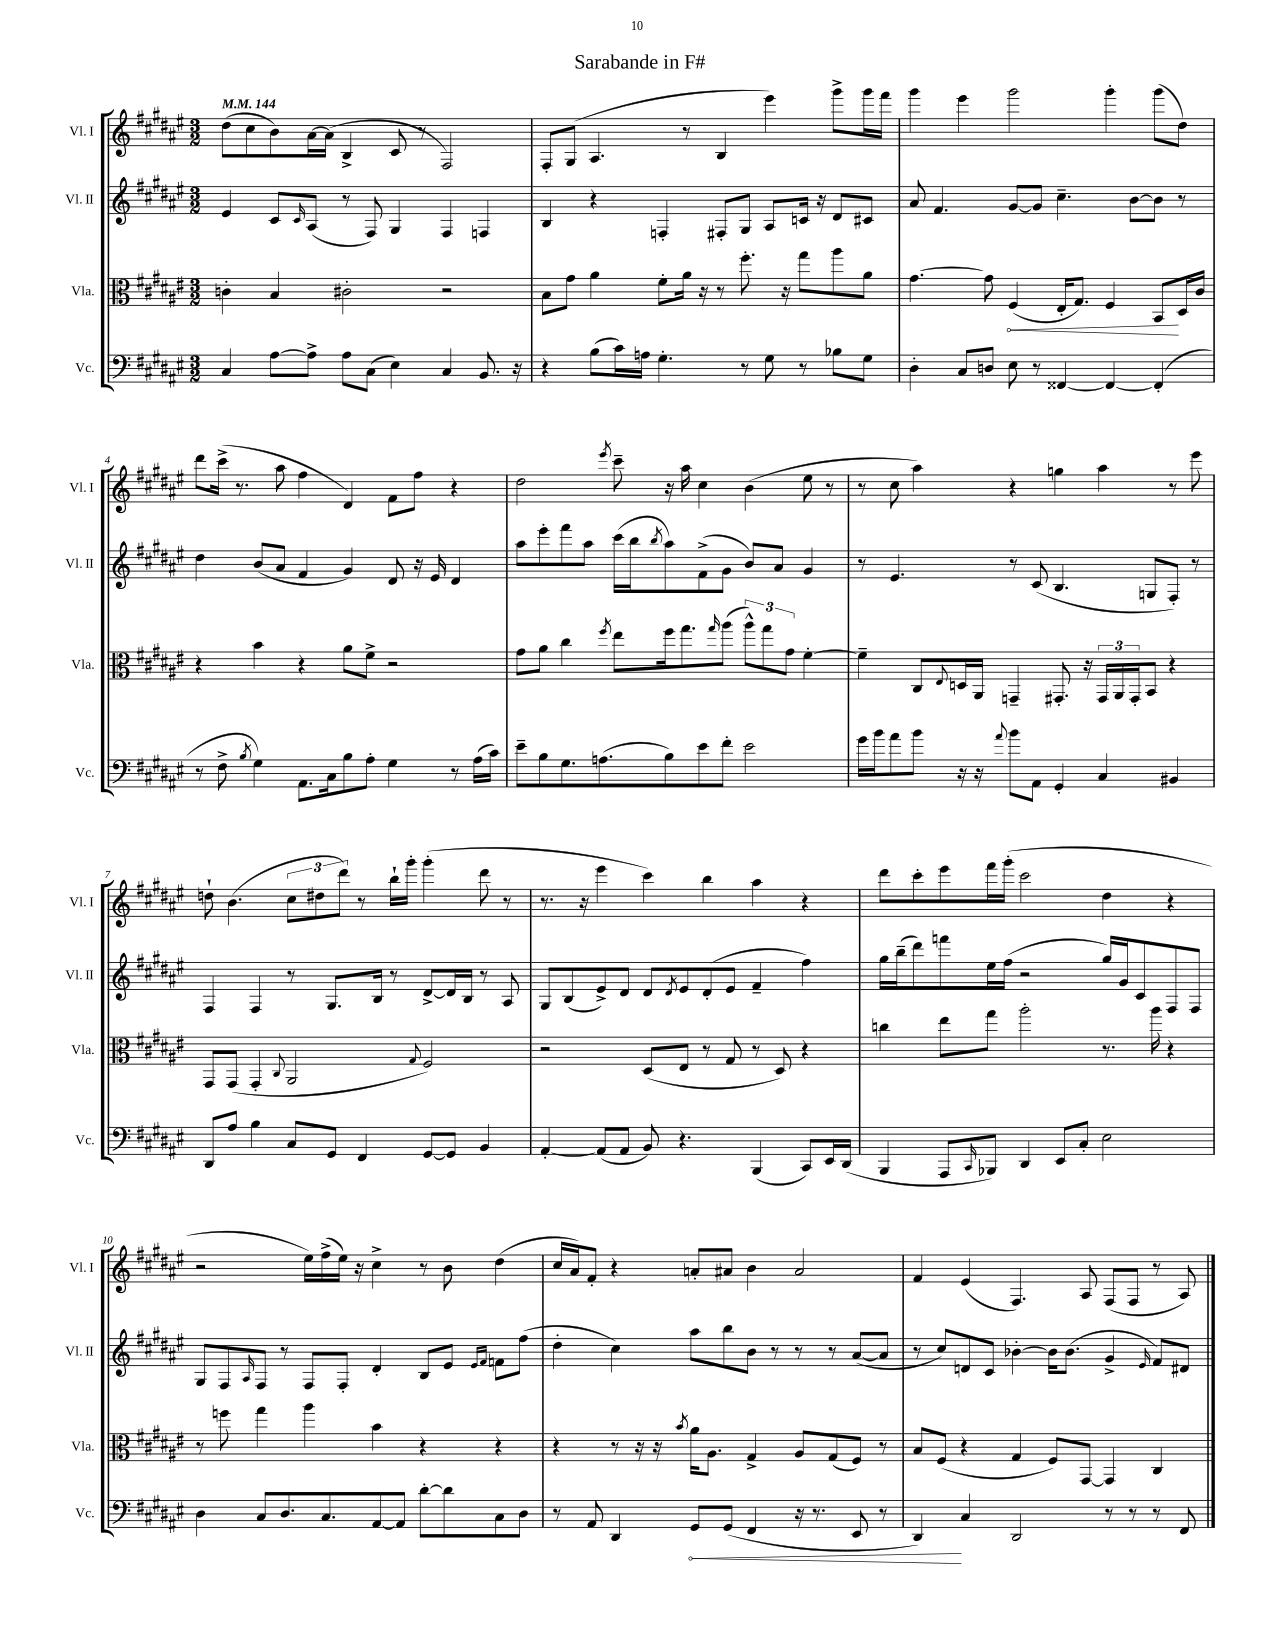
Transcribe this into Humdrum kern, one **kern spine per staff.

**kern	**kern	**kern	**kern
*staff4	*staff3	*staff2	*staff1
*clefF4	*clefC3	*clefG2	*clefG2
*k[f#c#g#d#a#e#]	*k[f#c#g#d#a#e#]	*k[f#c#g#d#a#e#]	*k[f#c#g#d#a#e#]
*M3/2	*M3/2	*M3/2	*M3/2
*MM144	*MM144	*MM144	*MM144
4C#/	4c'\	4e#/	(8dd#\L
.	.	.	8cc#\
[8A#\L	4B/	8c#/L	8b\)
.	.	16qqc#/	.
8A#^\]J	.	(8A#/J	[16a#\L
.	.	.	(16a#\]JJ
8A#\L	2c#'\	8r	4B^/
(8C#\J	.	8F#/)	.
4E#\)	.	4G#/	8c#/
.	.	.	8r
4C#/	2r	4F#/	2F#/)
8.BB/	.	4F/	.
16r	.	.	.
=	=	=	=
4r	8B\L	4B/	8F#'/L
.	8g#\J	.	(8G#/J
(8B\L	4a#\	4r	4.A#/
16c#\L)	.	.	.
16A\JJ	.	.	.
4.G#'\	8f#'\L	4F'/	.
.	16a#\Jk	.	8r
.	16r	.	.
.	8r	8F#'/L	4B/
8r	8.ff#'\	8G#/J	.
8G#\	.	8A#/L	4eee#\)
.	16r	.	.
8r	8gg#\L	16c/Jk	.
.	.	16r	.
8B-\L	8aa#\	8d#/L	8ggg#^\L
8G#\J	8a#\J	8c#/J	16ggg#\L
.	.	.	16fff#\JJ
=	=	=	=
4D#'\	[4.g#\	8a#/	4ggg#\
.	.	4.f#/	.
8C#/L	.	.	4eee#\
8D/J	8g#\]	.	.
8E#\	(4F#/	[8g#/L	2ggg#\
8r	.	8g#/]J	.
[4FF##/	16E#'/LK	4.cc#~\	.
.	8.G#/J)	.	.
4FF##/_	4F#/	.	4ggg#'\
.	.	[8b\L	.
(4FF##'/]	8BB/L	8b\]J	(8ggg#\L
.	16D#/L	8r	8dd#\J)
.	16c#/JJ	.	.
=	=	=	=
8r	4r	4dd#\	8ddd#\L
8F#^\	.	.	(16ccc#^\Jk
.	.	.	8.r
8qB/	.	.	.
4G#\)	4b\	(8b/L	.
.	.	8a#/J	8aa#\
8.AA#\L	4r	4f#/	4ff#\
16C#\k	.	.	.
8B\	8a#\L	4g#/)	4d#/)
8A#'\J	8f#^\J	.	.
4G#\	2r	8d#/	8f#\L
.	.	16r	8ff#\J
.	.	16e#/	.
8r	.	4d#/	4r
(16A#\LL	.	.	.
16c#\JJ)	.	.	.
=	=	=	=
8e#~\L	8g#\L	8aa#\L	2dd#\
8B\	8a#\J	8eee#'\	.
8.G#\	4cc#\	8fff#\	.
.	.	8aa#\J	.
(8.A\	.	.	.
.	8qff#/	.	8qeee#/
.	8ee#\L	(16ccc#\LL	8ccc#~\
.	.	16bb\J	.
.	.	8qbb/	.
8B\)	16ff#\k	8aa#\)	16r
.	8.gg#\	.	16aa#\
8e#\	.	(8f#^\	4cc#\
.	16qqgg#/	.	.
8f#'\J	(8aa#\J	8g#\J	.
2e#\	12aa#^^\L)	8b/L)	(4b\
.	12gg#\	.	.
.	.	8a#/J	.
.	12g#\J	.	.
.	[4f#'\	4g#/	8ee#\
.	.	.	8r
=	=	=	=
16g#\LL	4f#~\]	8r	8r
16b\J	.	.	.
8a#\	.	4.e#/	8cc#\
8b\J	8C#/L	.	4aa#\)
.	8qqE#/	.	.
16r	16D/L	.	.
16r	16AA#/JJ	.	.
8qqa#/	.	.	.
8b\L	4GG~/	8r	4r
8AA#\J	.	(8c#/	.
4GG#'/	8.GG#'/	4.B/	4gg\
.	16r	.	.
4C#/	24GG#/LL	.	4aa#\
.	24AA#/	.	.
.	24GG#'/J	.	.
.	8BB/J	8G/L	.
4BB#/	4r	8F#'/J)	8r
.	.	8r	8eee#\
=	=	=	=
8DD#/L	8GG#/L	4F#/	8dd`\
8A#/J	(8GG#/J	.	(4.b\
4B\	4GG#'/	4F#/	.
.	8qqC#/	.	.
8C#/L	2AA#/	8r	12cc#\L
.	.	.	12dd#\
8GG#/J	.	8.G#/L	.
.	.	.	12ddd#\J)
4FF#/	.	.	8r
.	.	16B/Jk	.
.	.	8r	16bb`\LL
.	.	.	16ggg#'\JJ
.	8qqG#/	.	.
[8GG#/L	2F#/)	[8d#^/L	(4ggg#'\
8GG#/]J	.	16d#/]L	.
.	.	16B/JJ	.
4BB/	.	8r	8ddd#\
.	.	8A#/	8r
=	=	=	=
[4AA#'/	2r	8G#/L	8.r
.	.	(8B/	.
.	.	.	16r
(8AA#/]L	.	8e#^/)	4eee#\
8AA#/J	.	8d#/J	.
8BB/)	(8D#/L	8d#/L	4ccc#\)
.	.	8qd#/	.
4.r	8E#/J	8e#/	.
.	8r	(8d#'/	4bb\
.	8G#/	8e#/J	.
(4BBB/	8r	4f#~/	4aa#\
.	8D#/)	.	.
8CC#/L)	4r	4ff#\)	4r
16EE#/L	.	.	.
(16DD#/JJ	.	.	.
=	=	=	=
4BBB/	4cc\	16gg#\LL	8ddd#\L
.	.	(16bb~\J	.
.	.	8ddd#\)	8ccc#'\
8AAA#/L	8ee#\L	8fff\	8eee#\
16qqCC#/	.	.	.
8BBB-/J)	8gg#\J	16ee#\L	16fff#\L
.	.	(16ff#\JJ	(16ggg#'\JJ
4DD#/	2aa#'\	2r	2ccc#\
8EE#/L	.	.	.
8C#'/J	.	.	.
2E#\	8.r	16gg#/LL)	4dd#\
.	.	16g#/J	.
.	.	8c#/	.
.	16aa#\	.	.
.	4r	8F#/	4r
.	.	8F#/J	.
=	=	=	=
4D#\	8r	8G#/L	2r
.	8ff\	8F#/	.
.	.	16qqA#/	.
8C#/L	4gg#\	8F#/J	.
8.D#/	.	8r	.
.	4aa#\	8F#/L	16ee#\LL)
8.C#/	.	.	(16ff#^\
.	.	8F#'/J	16ee#\JJ)
.	.	.	16r
[8AA#/	4b\	4d#'/	4cc#^\
8AA#/]J	.	.	.
[8d#'\L	4r	8B/L	8r
8d#\]	.	8e#/J	8b\
.	.	16qqe#/LL	.
.	.	16qqf#/JJ	.
8C#\	4r	8f\L	(4dd#\
8D#\J	.	(8ff#\J	.
=	=	=	=
8r	4r	4dd#'\	16cc#/LL
.	.	.	16a#/J)
8AA#/	.	.	8f#'/J
4DD#/	8r	4cc#\)	4r
.	16r	.	.
.	16r	.	.
.	8qb/	.	.
8GG#/L	16a#\LK	8aa#\L	8a'/L
.	8.A#\J	.	.
(8GG#/J	.	8bb\	8a#/J
4FF#/	4G#^/	8b\J	4b\
.	.	8r	.
16r	8A#/L	8r	2a#/
8.r	.	.	.
.	(8G#/	8r	.
8EE#/	8F#/J)	([8a#/L	.
8r	8r	8a#/]J	.
=	=	=	=
4DD#/)	8B/L	8r	4f#/
.	(8F#/J	8cc#/L)	.
4C#/	4r	8d/	(4e#/
.	.	8c#/J	.
2DD#/	4G#/	[4b-'\	4.F#/)
.	8F#/L)	16b-\]LK	.
.	.	(8.b-\J	.
.	[8GG#/J	.	8A#/
8r	4GG#/]	4g#^/	(8F#/L
8r	.	.	8F#/J
.	.	16qqe#/	.
8r	4C#/	8f#/L)	8r
8FF#/	.	8d#/J	8A#/)
==	==	==	==
*-	*-	*-	*-
